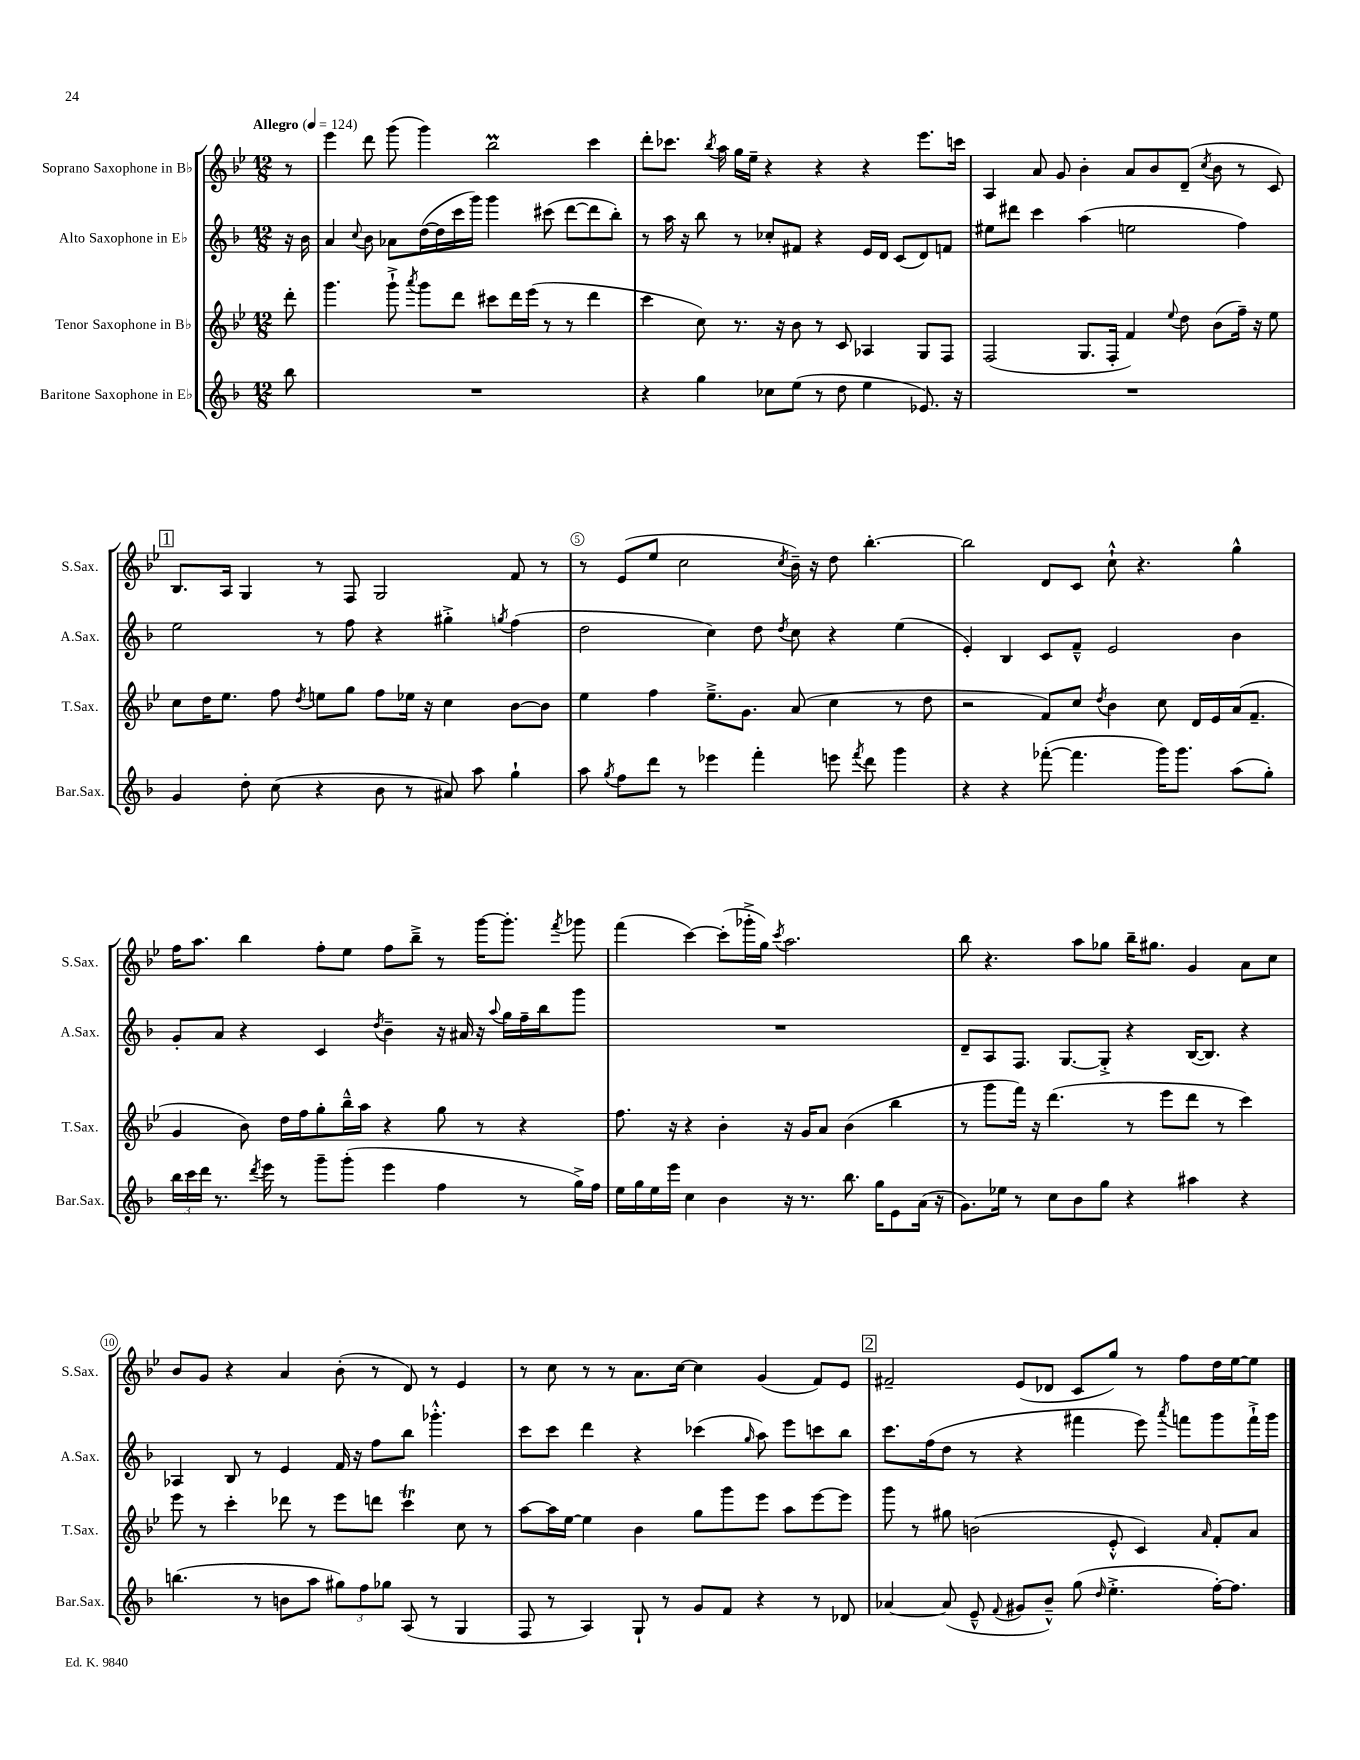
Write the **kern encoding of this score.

**kern	**kern	**kern	**kern
*staff4	*staff3	*staff2	*staff1
*clefG2	*clefG2	*clefG2	*clefG2
*k[b-]	*k[b-e-]	*k[b-]	*k[b-e-]
*M12/8	*M12/8	*M12/8	*M12/8
*MM124	*MM124	*MM124	*MM124
8bb-	8ddd'	16r	8r
.	.	16b-	.
=	=	=	=
1.r	4.ggg	4a	4eee-
.	.	8qqcc	.
.	.	8b-	8ddd
.	8ggg`^	8a-	(8ggg
.	8qaaa	.	.
.	8ggg	([16dd	4ggg)
.	.	16dd]	.
.	8ddd	16ccc	.
.	.	16ggg)	.
.	8ccc#	4ggg	2bb-
.	16ddd	.	.
.	(16eee-	.	.
.	8r	(8ccc#	.
.	8r	[8ddd	.
.	4ddd	8ddd]	4ccc
.	.	8bb-')	.
=	=	=	=
4r	4ccc	8r	8ddd'
.	.	16aa	8.ccc-
.	.	16r	.
4gg	8cc)	8bb-	.
.	.	.	8qbb-
.	.	.	16aa
.	8.r	8r	16gg
.	.	.	16ee-~
8cc-	.	8cc-'	4r
.	16r	.	.
(8ee	8b-	8f#	.
8r	8r	4r	4r
8dd	8c	.	.
4ee	4A-	16e	4r
.	.	16d	.
.	.	(8c	.
8.e-)	8G	8d)	8.eee-
.	8F	8f	.
16r	.	.	16ccc
=	=	=	=
1.r	(2F	8ee#	4A
.	.	8ddd#	.
.	.	4ccc	8a
.	.	.	8g
.	8.G	(4aa	4b-'
.	16F'	.	.
.	4f)	2ee	8a
.	.	.	8b-
.	8qqee-	.	.
.	8dd	.	(8d~
.	.	.	8qcc
.	(8b-	.	8b-
.	16ff~)	4ff)	8r
.	16r	.	.
.	8ee-	.	8c)
=	=	=	=
4g	8cc	2ee	8.B-
.	16dd	.	.
.	8.ee-	.	16A
8dd'	.	.	4G
(8cc	8ff	.	.
.	8qdd	.	.
4r	8ee	8r	8r
.	8gg	8ff	8F
8b-	8ff	4r	2G
8r	16ee-	.	.
.	16r	.	.
8a#)	4cc	4gg#'^	.
8aa	.	.	.
.	.	8qgg	.
4gg`	[8b-	(4ff	8f
.	8b-]	.	8r
=	=	=	=
8aa	4ee-	2dd	8r
8qgg	.	.	.
8ff	.	.	(8e-
8ddd	4ff	.	8ee-
8r	.	.	2cc
4eee-	8.ee-~^	4cc)	.
.	8.g	.	.
4fff'	.	8dd	.
.	.	8qdd	8qcc
.	(8a	8cc	16b-~)
.	.	.	16r
8eee	4cc	4r	8dd
8qfff	.	.	.
8ddd	.	.	[4.bb-'
4ggg	8r	(4ee	.
.	8dd	.	.
=	=	=	=
4r	2r	4e')	2bb-]
4r	.	4B-	.
([8fff-'	8f)	8c	8d
4.fff-]	8cc	8f~^^	8c
.	8qdd	.	.
.	4b-	2e	8cc`^^
.	.	.	4.r
16ggg)	8cc	.	.
8.ggg	.	.	.
.	16d	.	.
.	16e-	.	.
(8aa	(16a	4b-	4gg^^
.	8.f~	.	.
8gg')	.	.	.
=	=	=	=
24bb-	4g	8g'	16ff
24ccc	.	.	.
.	.	.	8.aa
24ddd	.	.	.
8.r	.	8a	.
.	8b-)	4r	4bb-
8qddd	.	.	.
16eee	.	.	.
8r	16dd	.	.
.	16ff	.	.
8ggg~	8gg'	4c	8ff'
(8ggg'	16bb-~^^	.	8ee-
.	16aa	.	.
.	.	8qdd	.
4eee	4r	4b-~	8ff
.	.	.	8bb-~^
4ff	8gg	16r	8r
.	.	16a#	.
.	8r	16r	[16ggg
.	.	8qqaa	.
.	.	16gg	8.ggg']
8r	4r	16ff~	.
.	.	16bb-	.
.	.	.	8qfff
16gg^)	.	8ggg	8ggg-
16ff	.	.	.
=	=	=	=
16ee	8.ff	1.r	(4fff
16gg	.	.	.
16ee	.	.	.
16eee	16r	.	.
4cc	4r	.	[4ccc)
4b-	4b-'	.	(8ccc']
.	.	.	16ggg-'^
.	.	.	16gg)
.	.	.	8qccc
16r	16r	.	2.aa
8.r	16g	.	.
.	8a	.	.
8.bb-	(4b-	.	.
16gg	.	.	.
8e	4bb-	.	.
(16a	.	.	.
16r	.	.	.
=	=	=	=
8.g)	8r	8d~	8bb-
.	8ggg	8A	4.r
16ee-	.	.	.
8r	16fff)	8.F	.
.	16r	.	.
8cc	(4.ddd	.	.
.	.	[8.G	.
8b-	.	.	8aa
8gg	.	8G'^]	8gg-
4r	8r	4r	16bb-~
.	.	.	8.gg#
.	8eee-	.	.
4aa#	8ddd	([16B-	4g
.	.	8.B-])	.
.	8r	.	.
4r	4ccc)	4r	8a
.	.	.	8cc
=	=	=	=
(4.bb	8eee-	4A-	8b-
.	8r	.	8g
.	4ccc'	8B-	4r
8r	.	8r	.
8b	8ddd-	4e	4a
8aa	8r	.	.
12gg#)	8eee-	16f	(8b-'
.	.	16r	.
12ff	.	.	.
.	8ddd	8ff	8r
12gg-	.	.	.
(8A	4ccc	8bb-	8d)
8r	.	4.ggg-'^^	8r
4G	8cc	.	4e-
.	8r	.	.
=	=	=	=
8F	[8aa	8ccc	8r
8r	16aa]	8ccc	8cc
.	[16ee-	.	.
4A)	4ee-]	4ddd	8r
.	.	.	8r
8G`	4b-	4r	8.a
8r	.	.	.
.	.	.	[16cc
8g	8gg	(4ccc-	4cc]
8f	8ggg	.	.
.	.	16qqgg	.
4r	8eee-	8aa)	(4g
.	8aa	8eee	.
8r	[8eee-	8ccc	8f)
8d-	8eee-]	8bb-	8e-
=	=	=	=
[4a-	8ggg	8.ccc	2f#~
.	8r	.	.
.	.	(16ff	.
(8a-]	8gg#	8dd	.
8e~^^	(2b	8r	.
8qqf	.	.	.
8g#	.	4r	(8e-
8b-~^^)	.	.	8d-
(8gg	.	4fff#	8c
16qqdd	.	.	.
4.ee'^	8e-'^^	.	8gg)
.	4c)	8eee)	8r
.	.	8qaaa	.
.	.	8fff	8ff
.	16qqa	.	.
[16ff')	8f'	8ggg	16dd
8.ff]	.	.	[16ee-
.	8a	16fff`^	8ee-]
.	.	16ggg	.
==	==	==	==
*-	*-	*-	*-
